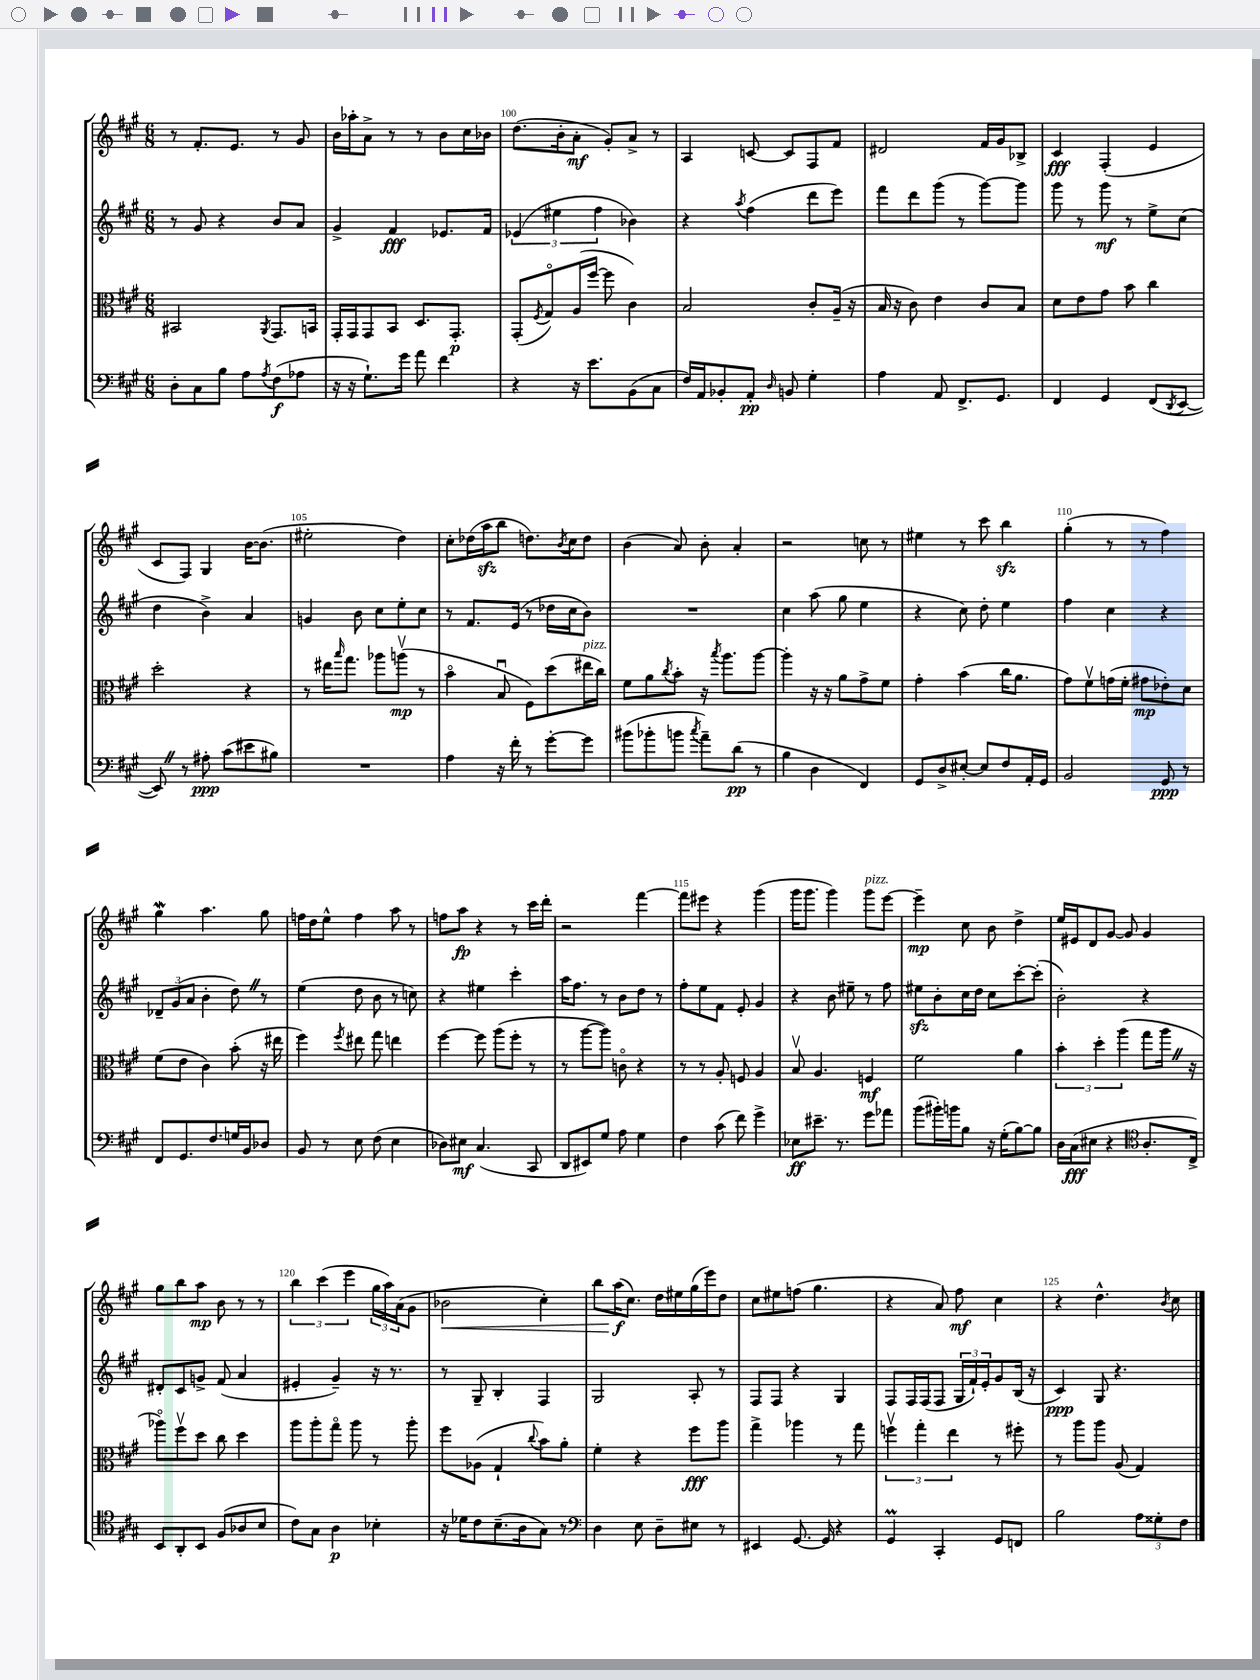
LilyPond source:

<<
\new StaffGroup <<
\new Staff = "s0" {
    \clef treble \key a \major \numericTimeSignature \time 6/8
    r8 fis'8.-. e'8. r8 gis'8 |
    b'16 aes''16-. a'8-> r8 r8 b'8 cis''16 bes'16 |
    d''8.( b'16-. a'8-.\mf gis'8-.) a'8-> r8 |
    a4 c'8~ c'8 fis8 fis'8 |
    dis'2 fis'16 gis'16 bes8-> |
    cis'4\fff fis4-.( e'4 |
    cis'8 fis8) gis4 b'16~ b'8.( |
    eis''2-. d''4) |
    cis''8-. des''16( a''16\sfz b''8 d''8.) \acciaccatura { b'8 } cis''16 d''8 |
    b'4( a'8) b'8-. a'4-. |
    r2 c''8 r8 |
    eis''4 r8 cis'''8 b''4\sfz |
    gis''4-.( r8 r8 fis''4) |
    gis''4\mordent a''4. gis''8 |
    f''16 d''16 e''8-^ f''4 a''8 r8 |
    f''8 a''8\fp r4 r8 cis'''16 d'''16-. |
    r2 fis'''4~ |
    fis'''8 eis'''8 r4 gis'''4( |
    gis'''16 gis'''8. gis'''4) gis'''8^\markup { \italic "pizz." } e'''8~ |
    e'''4--\mp cis''8 b'8 d''4-> |
    e''16 eis'16 d'8 gis'8~ gis'8 gis'4 |
    gis''8 b''8 a''8\mp b'8 r8 r8 |
    \tuplet 3/2 { b''4 cis'''4( e'''4 } \tuplet 3/2 { gis''16 a''16) a'16( } gis'8 |
    bes'2\< cis''4-.) |
    b''8 a''16\f\!( cis''8.) d''16 eis''16 gis''16( e'''16) d''8 |
    cis''8 eis''8 f''8( gis''4. |
    r4 a'8) fis''8\mf cis''4 |
    r4 d''4.-^ \acciaccatura { b'8 } cis''8 \bar "|." |
}
\new Staff = "s1" {
    \clef treble \key a \major \numericTimeSignature \time 6/8
    r8 gis'8 r4 b'8 a'8 |
    gis'4-> fis'4\fff ees'8. fis'16 |
    \tuplet 3/2 { ees'4( eis''4 fis''4 } bes'4) |
    r4 \acciaccatura { a''8 } fis''4( d'''8 e'''8) |
    fis'''8 d'''8 gis'''8( r8 gis'''8~) gis'''8 |
    gis'''8 r8 gis'''8\mf r8 e''8-> cis''8( |
    d''4 b'4->) a'4 |
    g'4 b'8 cis''8 e''8-. cis''8 |
    r8 fis'8. e'16( r8 des''16 cis''16 b'8) |
    R2. |
    cis''4 a''8( gis''8 e''4 |
    r4 cis''8) d''8-. e''4 |
    fis''4 cis''4 r4 |
    \tuplet 3/2 { des'8-- gis'8( a'8 } b'4-. d''8) \once \override BreathingSign.text = \markup { \musicglyph "scripts.caesura.straight" } \breathe r8 |
    e''4( d''8 b'8 r8 c''8) |
    r4 eis''4 cis'''4-. |
    a''16 fis''8. r8 b'8 d''8 r8 |
    fis''8-. e''8 fis'8 e'8-. gis'4 |
    r4 b'8 eis''8-- r8 fis''8 |
    eis''8\sfz b'8-. cis''16 d''16 cis''8 cis'''8~-. cis'''8-.( |
    b'2-.) r4 |
    dis'8-. cis'8 g'8-> fis'8( a'4 |
    eis'4-. gis'4--) r16 r8. |
    r8 gis8-- b4-. fis4 |
    gis2 a8-. r8 |
    fis8 fis8 r4 gis4 |
    fis8 fis16 fis16( fis8 \tuplet 3/2 { gis16 fis'16-!) e'16-. } gis'8 b16( r16 |
    cis'4\ppp) gis8 r4. \bar "|." |
}
\new Staff = "s2" {
    \clef alto \key a \major \numericTimeSignature \time 6/8
    bis,2 \acciaccatura { a,8 } gis,8. b,16 |
    gis,16-. gis,16 gis,8 b,8 d8. gis,8.-.\p |
    gis,8-.( \acciaccatura { fis8 } gis8\flageolet) a16( fis''16~ fis''8 cis'4) |
    b2 cis'8-. a16--( r16 |
    b16 r16 cis'8) e'4 cis'8 b8 |
    d'8 e'8 gis'8 b'8 cis''4 |
    d''2-. r4 |
    r8 eis''16 \grace { b''16 } gis''8. aes''8 a''8\upbow\mp( r8 |
    b'4\flageolet b8\downbow fis8) d''8( eis''16^\markup { \italic "pizz." } cis''16) |
    fis'8 a'8 \acciaccatura { cis''8 } b'8-. r16 \acciaccatura { b''8 } a''8. a''8~ |
    a''4-. r16 r16 a'8 gis'8-> fis'8 |
    gis'4-. b'4( cis''16 a'8. |
    gis'8) fis'8\upbow g'16( fis'16-. gis'8\mp ees'8-.) d'8 |
    fis'8( e'8 cis'4) b'8-.( r16 eis''16 |
    fis''4) \acciaccatura { fis''8 } eis''8 gis''8 e''4 |
    fis''4~ fis''8 a''8( fis''8-. r8 |
    r8 a''8~ a''8) c'8\flageolet r4 |
    r8 r8 a8-. f8 a4 |
    b8\upbow a4. f4\mf |
    fis'2 a'4 |
    \tuplet 3/2 { b'4-. d''4-. a''4( } gis''8 a''16 \once \override BreathingSign.text = \markup { \musicglyph "scripts.caesura.straight" } \breathe r16 |
    aes''8\flageolet) fis''8\upbow d''8 cis''8 d''4 |
    a''8 a''8-. gis''8\flageolet a''8 r8 a''8-. |
    fis''8 aes8( gis4-! \appoggiatura { cis''8 } b'8) a'8-. |
    fis'4-. r4 fis''8\fff a''8 |
    gis''4-> aes''4 r8 gis''8 |
    \tuplet 3/2 { f''4\upbow gis''4-. e''4 } r8 fis''8-. |
    r8 a''8 a''8 a8( gis4) \bar "|." |
}
\new Staff = "s3" {
    \clef bass \key a \major \numericTimeSignature \time 6/8
    d8-. cis8 b8 a8 \acciaccatura { a8 } fis8\f( aes8 |
    r16 r16 gis8.-!) gis'16 a'8 fis'4 |
    r4 r16 e'8. b,8( cis8 |
    fis16) a,16 bes,8-. a,8-.\pp \grace { d16 } b,8 gis4-. |
    a4 a,8 fis,8.-> gis,8. |
    fis,4 gis,4 fis,8( \acciaccatura { d,8 } e,8~ |
    e,8) \once \override BreathingSign.text = \markup { \musicglyph "scripts.caesura.straight" } \breathe r8 ais8-.\ppp cis'8( eis'8 bis8) |
    R2. |
    a4 r16 fis'16-. r8 gis'8~-. gis'8 |
    bis'8( bes'8-. b'8 \acciaccatura { cis''8 } a'8--) d'8\pp( r8 |
    b4 d4 fis,4) |
    gis,8 d8-> eis8~-. eis8 fis8 a,16-. gis,16 |
    b,2 gis,8\ppp r8 |
    fis,8 gis,8. fis8. g16 b,16 des8 |
    b,8 r8 e8 fis8( e4 |
    des8) eis8\mf cis4.( cis,8 |
    d,8 eis,8) gis8 a8 gis4 |
    fis4 cis'8( fis'8) gis'4-> |
    ees8\ff eis'8.-- r8. gis'8 aes'8 |
    b'8( bis'16-.) b'16 b8 r16 gis16-.( b8~) b8 |
    d16 cis16\fff( eis8 r4 \clef tenor a8.-. cis16->) |
    b,8 a,8-. b,8 fis8( aes8 b8 |
    cis'8) gis8 a4\p bes4-. |
    r16 des'16 cis'8 b8.--( a16 gis8) r8 |
    \clef bass d4 e8 d8-- eis8 r8 |
    eis,4 gis,8.~ gis,16 r4 |
    gis,4\prall cis,4-. gis,8 f,8 |
    b2 \tuplet 3/2 { a8 gisis8-. fis8 } \bar "|." |
}
>>
>>
\layout { \context { \Score currentBarNumber = #98 \override BarNumber.break-visibility = ##(#f #t #t) barNumberVisibility = #(every-nth-bar-number-visible 5) } }
